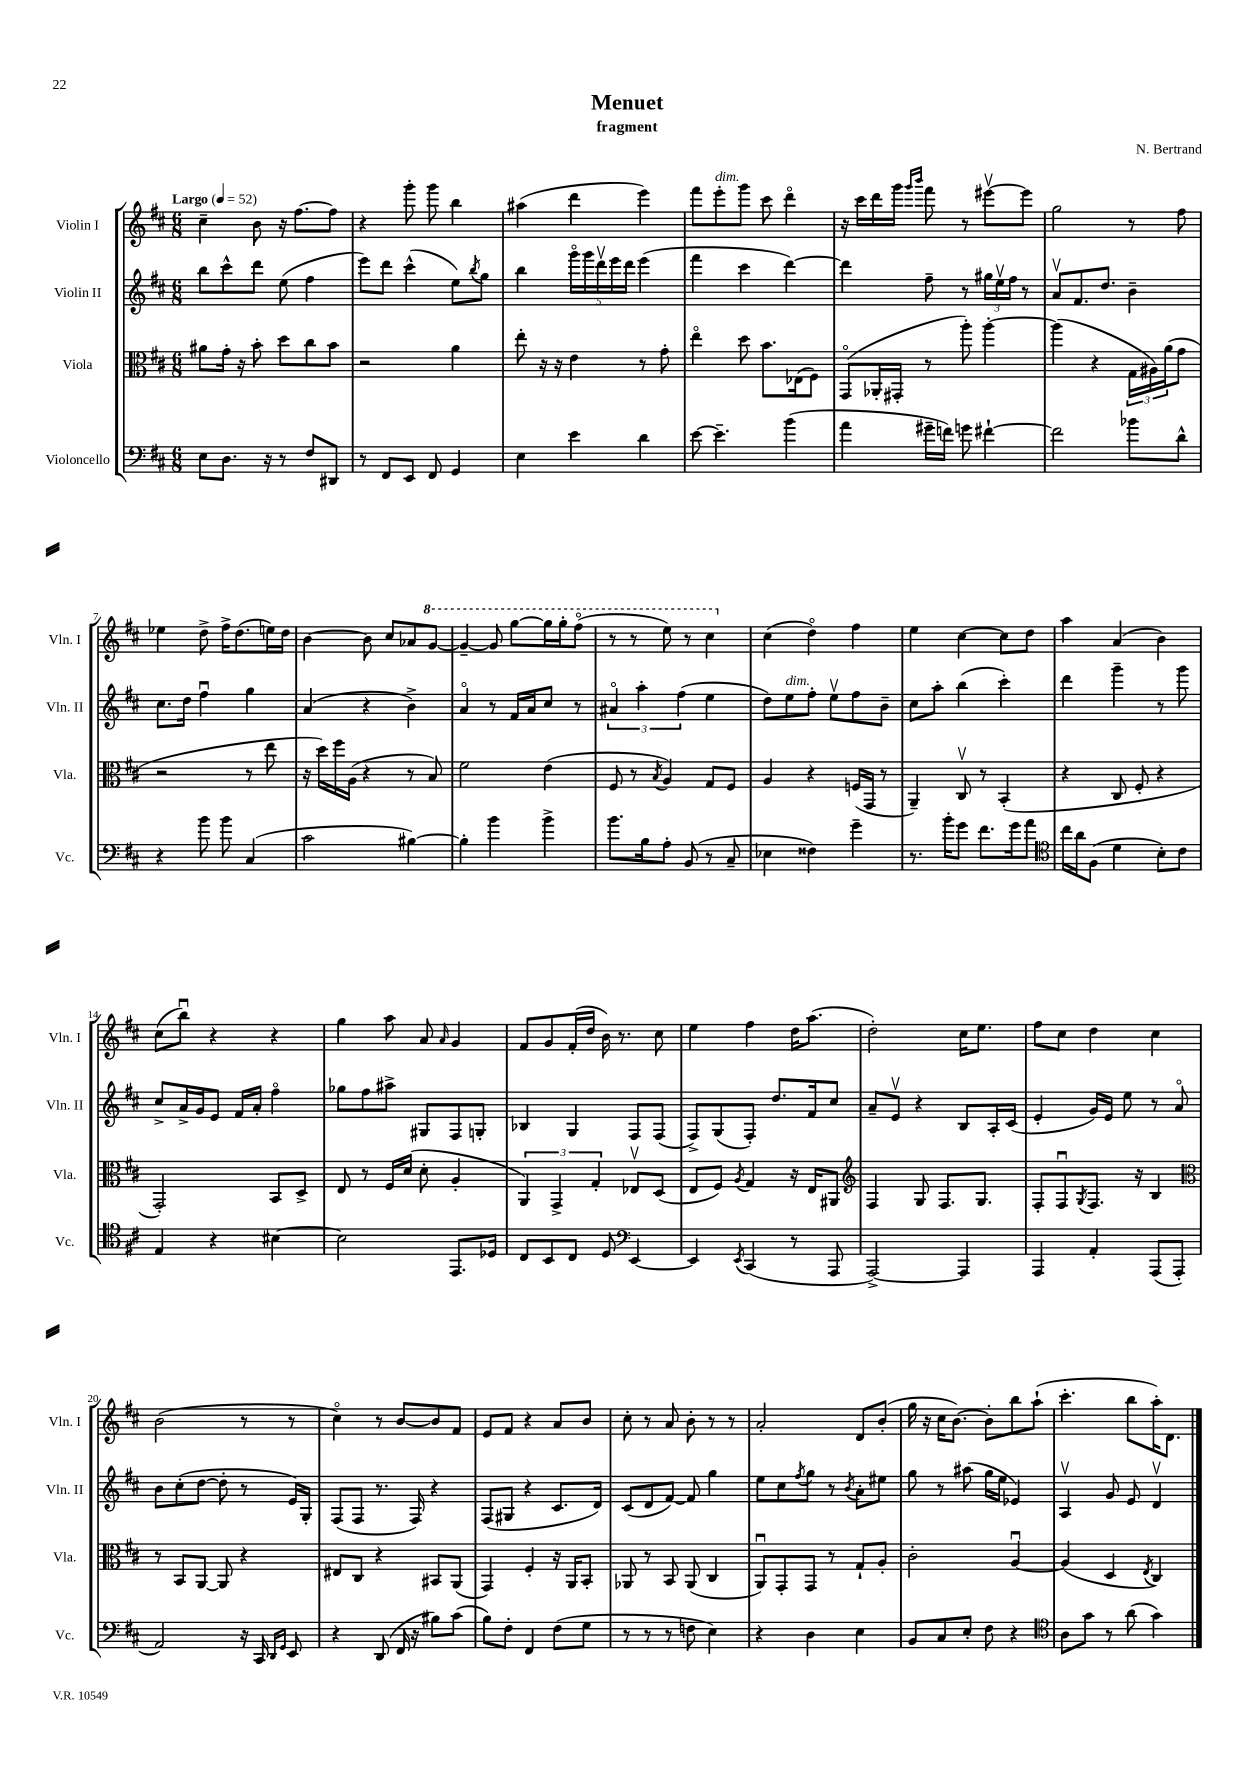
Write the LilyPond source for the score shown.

\header { title = "Menuet" composer = "N. Bertrand" subtitle = "fragment" }
<<
\new StaffGroup <<
\new Staff = "s0" \with { instrumentName = "Violin I" shortInstrumentName = "Vln. I" } {
    \clef treble \key d \major \numericTimeSignature \time 6/8 \tempo "Largo" 4 = 52
    cis''4-- b'8 r16 fis''8.~ fis''8 |
    r4 g'''8-. g'''8 b''4 |
    ais''4( d'''4 e'''4) |
    fis'''8 e'''8-.^\markup { \italic "dim." } g'''8 cis'''8 d'''4\flageolet |
    r16 cis'''16 d'''16 g'''16 \grace { g'''16 b'''16 } fis'''8 r8 eis'''8~\upbow eis'''8 |
    g''2 r8 fis''8 |
    ees''4 d''8-> fis''16-> d''8.( e''16) d''16 |
    b'4~ b'8 cis''8 aes'8 \ottava #1 g''8~ |
    g''4~-- g''8 g'''8~ g'''16 g'''16-. fis'''8\flageolet( |
    r8 r8 e'''8) r8 cis'''4 \ottava #0 |
    cis''4( d''4\flageolet) fis''4 |
    e''4 cis''4~ cis''8 d''8 |
    a''4 a'4( b'4) |
    cis''8( b''8\downbow) r4 r4 |
    g''4 a''8 a'8 \grace { a'16 } g'4 |
    fis'8 g'8 fis'16-.( d''16 b'16) r8. cis''8 |
    e''4 fis''4 d''16 a''8.( |
    d''2-.) cis''16 e''8. |
    fis''8 cis''8 d''4 cis''4 |
    b'2( r8 r8 |
    cis''4\flageolet) r8 b'8~ b'8 fis'8 |
    e'8 fis'8 r4 a'8 b'8 |
    cis''8-. r8 a'8 b'8-. r8 r8 |
    a'2-. d'8 b'8-.( |
    g''16 r16 cis''16 b'8.~) b'8-. b''8 a''8-!( |
    cis'''4.-. b''8 a''16-.) d'8. \bar "|." |
}
\new Staff = "s1" \with { instrumentName = "Violin II" shortInstrumentName = "Vln. II" } {
    \clef treble \key d \major \numericTimeSignature \time 6/8
    b''8 cis'''8-^ d'''8 e''8( fis''4 |
    e'''8) d'''8 cis'''4-^( e''8) \acciaccatura { b''8 } g''8 |
    b''4 \tuplet 5/4 { g'''16\flageolet g'''16 d'''16\upbow e'''16 d'''16 } e'''4( |
    fis'''4 cis'''4 d'''4~) |
    d'''4 fis''8-- r8 \tuplet 3/2 { gis''16 e''16\upbow fis''16 } r8 |
    a'8\upbow fis'8. d''8. b'4-- |
    cis''8. d''16 fis''4\downbow g''4 |
    a'4( r4 b'4->) |
    a'4\flageolet r8 fis'16 a'16 cis''8 r8 |
    \tuplet 3/2 { ais'4\flageolet a''4-. fis''4( } e''4 |
    d''8) e''8^\markup { \italic "dim." } fis''8-. e''8\upbow fis''8 b'8-- |
    cis''8 a''8-. b''4( cis'''4-.) |
    d'''4 g'''4-- r8 g'''8 |
    cis''8-> a'16-> g'16 e'8 fis'16 a'16-. fis''4\flageolet |
    ges''8 fis''8 ais''8-> gis8 fis8 g8-. |
    bes4 g4 fis8 fis8( |
    fis8->) g8( fis8-.) d''8. fis'16 cis''8 |
    a'8-- e'8\upbow r4 b8 a16-. cis'16( |
    e'4-. g'16) e'16 e''8 r8 a'8\flageolet |
    b'8 cis''8-.( d''8~ d''8-. r8 e'16) g16-. |
    fis8( fis8 r8. fis16) r4 |
    fis8( gis8 r4 cis'8. d'16) |
    cis'8( d'8 fis'8~) fis'8 g''4 |
    e''8 cis''8 \acciaccatura { fis''8 } g''8 r8 \acciaccatura { b'8 } a'8-. eis''8 |
    g''8 r8 ais''8( g''16 e''16 ees'4) |
    a4\upbow g'8 e'8 d'4\upbow \bar "|." |
}
\new Staff = "s2" \with { instrumentName = "Viola" shortInstrumentName = "Vla." } {
    \clef alto \key d \major \numericTimeSignature \time 6/8
    ais'8 g'16-. r16 b'8-. d''8 cis''8 b'8 |
    r2 a'4 |
    e''8-. r16 r16 e'4 r8 g'8-. |
    e''4\flageolet d''8 b'8. ees16( fis8) |
    g,8\flageolet( aes,16-. gis,16-. r8 a''8-.) a''4~-. |
    a''4( r4 \tuplet 3/2 { g16 ais16) a'16( } g'8 |
    r2 r8 e''8 |
    r16 d''16) fis''16 a16( r4 r8 b8) |
    fis'2 e'4( |
    fis8 r8 \acciaccatura { b8 } a4) g8 fis8 |
    a4 r4 f16( g,16 r8 |
    a,4--) cis8\upbow r8 b,4-.( |
    r4 cis8 fis8-. r4 |
    g,2-.) b,8 d8-> |
    e8 r8 fis16 d'16( d'8-. a4-. |
    \tuplet 3/2 { a,4) g,4-> g4-. } ees8\upbow d8( |
    e8 fis8) \acciaccatura { a8 } g4 r16 e16 ais,8 |
    \clef treble fis4 g8 fis8. g8. |
    fis8-. fis8\downbow \acciaccatura { g8 } fis8. r16 b4 |
    \clef alto r8 b,8 a,8~ a,8 r4 |
    eis8 cis8 r4 bis,8 a,8( |
    g,4) fis4-. r16 a,16 b,8-. |
    aes,8 r8 b,8 aes,8( cis4 |
    a,8\downbow) g,8-. g,8 r8 g8-! a8-. |
    cis'2-. a4~\downbow |
    a4( d4 \acciaccatura { e8 } cis4) \bar "|." |
}
\new Staff = "s3" \with { instrumentName = "Violoncello" shortInstrumentName = "Vc." } {
    \clef bass \key d \major \numericTimeSignature \time 6/8
    e8 d8. r16 r8 fis8 dis,8 |
    r8 fis,8 e,8 fis,8 g,4 |
    e4 e'4 d'4 |
    e'8~ e'4.-- b'4( |
    a'4 gis'16-- f'16) g'8 fis'4~-! |
    fis'2 bes'8 d'8-^ |
    r4 b'8 b'8 cis4( |
    cis'2 bis4~) |
    bis4-. b'4 b'4-> |
    b'8. b16 a8-. b,8( r8 cis8-- |
    ees4 fisis4) g'4-- |
    r8. b'16-. g'8 fis'8. g'16 a'8 |
    \clef tenor cis''16 a'16 fis8( d'4 b8-.) cis'8 |
    e4 r4 bis4~ |
    bis2 e,8. des16 |
    cis8 b,8 cis8 d8 \clef bass e,4~ |
    e,4 \acciaccatura { e,8 } cis,4( r8 a,,8 |
    a,,2~->) a,,4 |
    a,,4 a,4-. a,,8( a,,8-. |
    a,2) r16 cis,16 \grace { d,16 g,16 } e,8 |
    r4 d,8( fis,16 r16 bis8) cis'8( |
    b8) fis8-. fis,4 fis8( g8 |
    r8 r8 r8 f8 e4) |
    r4 d4 e4 |
    b,8 cis8 e8-. fis8 r4 |
    \clef tenor a8 g'8 r8 a'8( g'4) \bar "|." |
}
>>
>>
